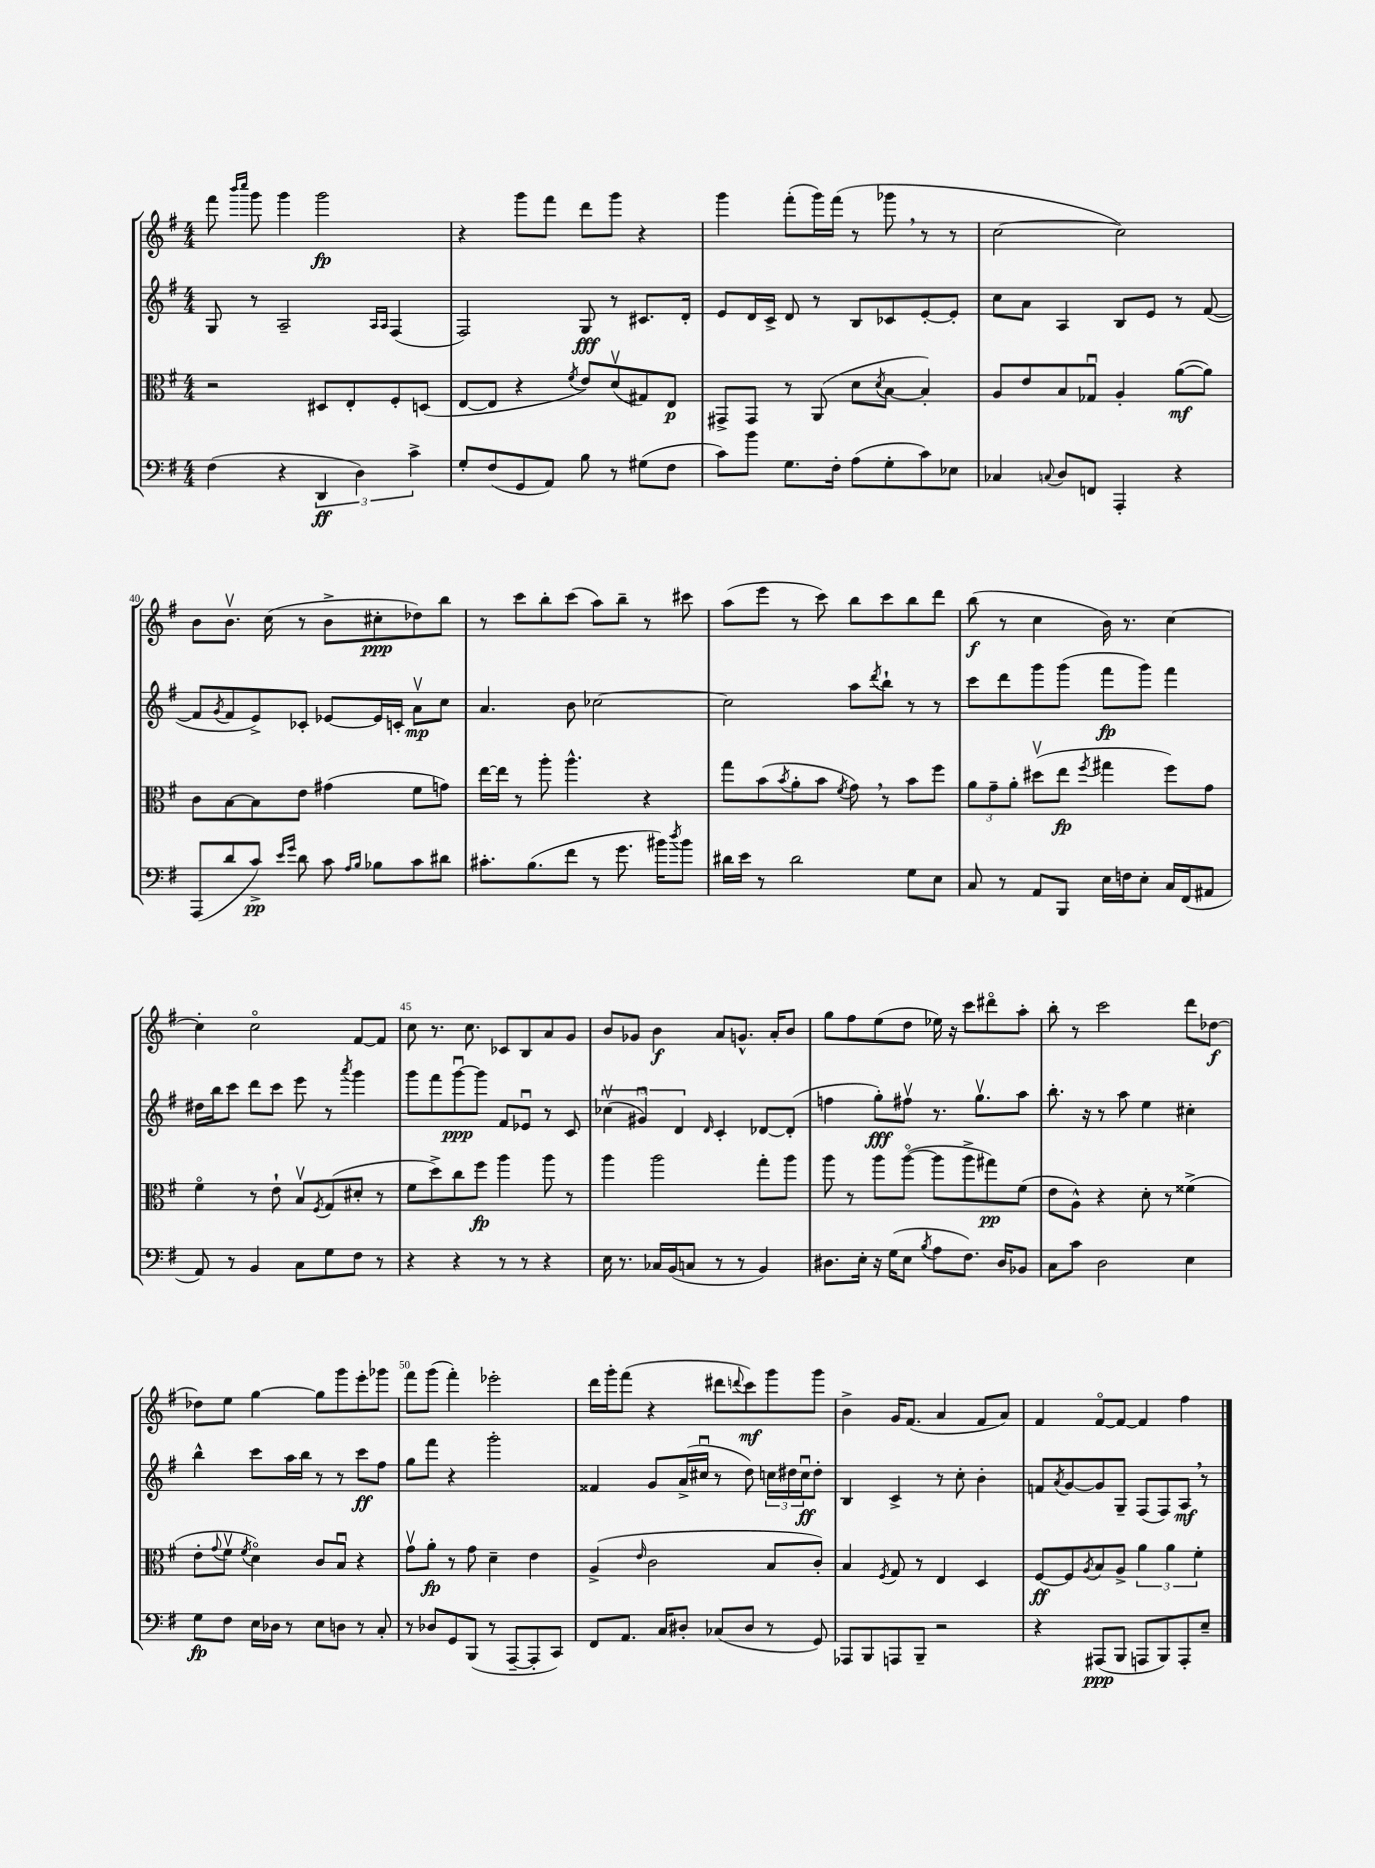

**kern	**kern	**kern	**kern
*staff4	*staff3	*staff2	*staff1
*clefF4	*clefC3	*clefG2	*clefG2
*k[f#]	*k[f#]	*k[f#]	*k[f#]
*M4/4	*M4/4	*M4/4	*M4/4
(4F#\	2r	8G/	8fff#\
.	.	.	16qqbbb/LL
.	.	.	16qqcccc/JJ
.	.	8r	8ggg\
4r	.	2A~/	4ggg\
6DD/	8D#/L	.	2ggg\
.	8E'/	.	.
6D\)	.	.	.
.	.	16qqA/LL	.
.	.	16qqA/JJ	.
.	8F#'/	(4F#/	.
6c^\	.	.	.
.	(8D/J	.	.
=	=	=	=
8G'/L	[8E/L	2F#/)	4r
(8F#/	8E/]J	.	.
8GG/	4r	.	8ggg\L
8AA/J)	.	.	8fff#\J
.	8qf#/	.	.
8B\	8e/L)	8G/	8ddd\L
8r	(8dv/	8r	8ggg\J
(8G#\L	8G#/)	8.c#/L	4r
8F#\J	8E/J	.	.
.	.	16d'/Jk	.
=	=	=	=
8c\L)	8GG#^/L	8e/L	4ggg\
8b\J	8GG#/J	16d/L	.
.	.	16c^/JJ	.
8.G\L	8r	8d/	(8fff#'\L
.	(8AA/	8r	16ggg\L)
16F#'\Jk	.	.	(16fff#\JJ
(8A\L	8d\L	8B/L	8r
.	8qd/	.	.
8G'\	[8B\J	8c-/	8ggg-\
8c\)	4B'/])	[8e'/	8r
8E-\J	.	8e'/]J	8r
=	=	=	=
4C-/	8A/L	8cc\L	[2cc\
.	8e/	8a\J	.
8qqC/	.	.	.
8D/L	8B/	4A/	.
8FF/J	8G-u/J	.	.
4AAA'/	4A'/	8B/L	2cc\])
.	.	8e/J	.
4r	([8a\L	8r	.
.	8a\]J)	([8f#/	.
=	=	=	=
(8AAA/L	8c\L	8f#/]L	8b\L
.	.	8qg/	.
8d/	[8B\	8f#/	8.bv\J
8c^/J)	8B\]	8e^/)	.
.	.	.	(16cc\
16qqe/LL	.	.	.
16qqg/JJ	.	.	.
8d\	8e\J	8c-'/J	8r
8c\	(4g#\	[8e-/L	8b^\L
16qqA/LL	.	.	.
16qqB/JJ	.	.	.
8B-\L	.	16e-/]L	8cc#'\
.	.	16c'/JJ	.
8c\	8f#\L	8av\L	8dd-\)
8d#\J	8g\J)	8cc\J	8bb\J
=	=	=	=
8.c#'\L	[16ee\LL	4.a/	8r
.	16ee\]JJ	.	.
.	8r	.	8ccc\L
(8.B\	.	.	.
.	8aa'\	.	8bb'\
8f#\J	4.aa^^\	8b\	(8ccc\J
8r	.	[2cc-\	8aa\L)
8.g\	.	.	8bb~\J
.	4r	.	8r
16b#\LK)	.	.	.
8qdd/	.	.	.
8b#\J	.	.	8ccc#\
=	=	=	=
16d#\LL	8gg\L	2cc-\]	(8aa\L
16e\JJ	.	.	.
8r	(8b\	.	8eee\J
.	8qb/	.	.
2d#\	8a'\	.	8r
.	8b\J	.	8ccc\)
.	8qf#/	.	.
.	8g\)	8aa\L	8bb\L
.	.	8qddd/	.
.	8r	8bb`\J	8ccc\
8G\L	8b\L	8r	8bb\
8E\J	8ff#\J	8r	8ddd\J
=	=	=	=
8C/	12a\L	8ccc\L	(8bb\
.	12g~\	.	.
8r	.	8ddd\	8r
.	12a'\J	.	.
8AA/L	(8dd#v\L	8ggg\	4cc\
8BBB/J	8ee\J	(8ggg\J	.
.	8qff#/	.	.
16E\LL	4gg#\	8fff#\L	16b\)
16F\J	.	.	8.r
8E'\J	.	8ggg\J)	.
16C/LL	8ff#\L)	4fff#\	[4cc\
(16FF#/J	.	.	.
8AA#/J	8g\J	.	.
=	=	=	=
8AA/)	4f#o\	16dd#\LL	4cc'\]
.	.	16bb\J	.
8r	.	8ccc\J	.
4BB/	8r	8ddd\L	2cco\
.	8e`\	8ccc\J	.
8C\L	8Bv/L	8eee\	.
.	8qF#/	.	.
8G\	(8G/	8r	.
.	.	8qaaa/	.
8F#\J	8d#'/J	4ggg\	[8f#/L
8r	8r	.	8f#/]J
=	=	=	=
4r	8f#\L	8ggg\L	8cc\
.	8dd^\)	8fff#\	8.r
4r	8cc\	[8gggu\	.
.	.	.	8.cc\
.	8ff#\J	8ggg\]J	.
8r	4aa\	8f#/L	8c-/L
8r	.	8e-u/J	8B/
4r	8aa\	8r	8a/
.	8r	8c/	8g/J
=	=	=	=
16E\	4aa\	(6cc-v\	8b/L
8.r	.	.	.
.	.	.	8g-/J
.	.	6g#u/)	.
16C-/LL	2aa\	.	4b\
(16BB/J	.	.	.
.	.	6d/	.
8C/J	.	.	.
.	.	16qqd/	.
8r	.	4c'/	8a/L
8r	.	.	8.g^^/J
4BB/)	8gg'\L	[8d-/L	.
.	.	.	16a'/LK
.	8aa\J	(8d-'/]J	8b/J
=	=	=	=
8.D#\L	8aa\	4ff\	8gg\L
.	8r	.	8ff#\
16E'\Jk	.	.	.
16r	8aa\L	8gg'\L)	(8ee\
(16G\LK	.	.	.
8E\J	([8aao\J	8ff#v\J	8dd\J
8qB/	.	.	.
8A\L	8aa\]L	8.r	16ee-\)
.	.	.	16r
8.F#\J)	8aa^\	.	8ccc\L
.	.	8.ggv\L	.
.	8gg#\)	.	8ddd#o\
16D#/LK	.	.	.
8BB-/J	(8f#\J	8aa\J	8aa'\J
=	=	=	=
8C\L	8e\L	8.bb'\	8bb'\
8c\J	8A^^\J)	.	8r
.	.	16r	.
2D\	4r	8r	2ccc\
.	.	8aa\	.
.	8d'\	4ee\	.
.	8r	.	.
4E\	(4f##^\	4cc#'\	8ddd\L
.	.	.	[8dd-\J
=	=	=	=
8G\L	8e'\L	4bb^^\	8dd-\]L
.	8qqg/	.	.
8F#\J	8f#v\J	.	8ee\J
.	8qf#/	.	.
16E\LL	4do\)	8ccc\L	[4gg\
16D-\JJ	.	.	.
8r	.	16aa\L	.
.	.	16bb\JJ	.
8E\L	8c/L	8r	8gg\]L
8D\J	8Bu/J	8r	8ggg\
8r	4r	8ccc\L	8eee'\
8C'/	.	8ff#\J	8ggg-\J
=	=	=	=
8r	8gv\L	8gg\L	8fff#\L
8D-/L	8a'\J	8fff#\J	(8ggg\J
8GG/	8r	4r	4fff#'\)
(8BBB/J	8g\	.	.
8r	4d~\	2ggg'\	2eee-'\
[8AAA~/L	.	.	.
8AAA'/]	4e\	.	.
8CC/J)	.	.	.
=	=	=	=
8FF#/L	(4A^/	4f##/	16ddd\LL
.	.	.	16ggg'\J
8.AA/J	.	.	(8fff#\J
.	16qqe/	.	.
.	2c\	8g/L	4r
16C/LK	.	.	.
8D#'/J	.	(16a^/L	.
.	.	16cc#u/JJ	.
(8C-/L	.	8r	8ddd#\L
.	.	.	8qqddd/
8D#/J	.	8dd\)	8ccc\)
8r	8B/L	24cc\LL	8ggg\
.	.	24dd#\	.
.	.	24ccu\J	.
8GG/)	8c'/J)	8dd#'\J	8ggg\J
=	=	=	=
8AAA-/L	4B/	4B/	4b^\
8BBB/	.	.	.
.	8qF#/	.	.
8AAA/	8G/	4c^/	16g/LK
.	.	.	(8.f#/J
8BBB~/J	8r	.	.
2r	4E/	8r	4a/
.	.	8cc'\	.
.	4D/	4b'\	8f#/L
.	.	.	8a/J)
=	=	=	=
4r	[8F#/L	8f/L	4f#/
.	.	8qa/	.
.	8F#/]	[8g/	.
.	8qA/	.	.
(8AAA#/L	8B/	8g/]	[8f#o/L
8BBB/J	8A^/J	8G~/J	8f#/_J
8AAA/L	6a\	(8F#/L	4f#/]
8BBB/)	.	8F#/)	.
.	6a\	.	.
8AAA'/	.	8A/J	4ff#\
.	6f#'\	.	.
8E~/J	.	8r	.
==	==	==	==
*-	*-	*-	*-
